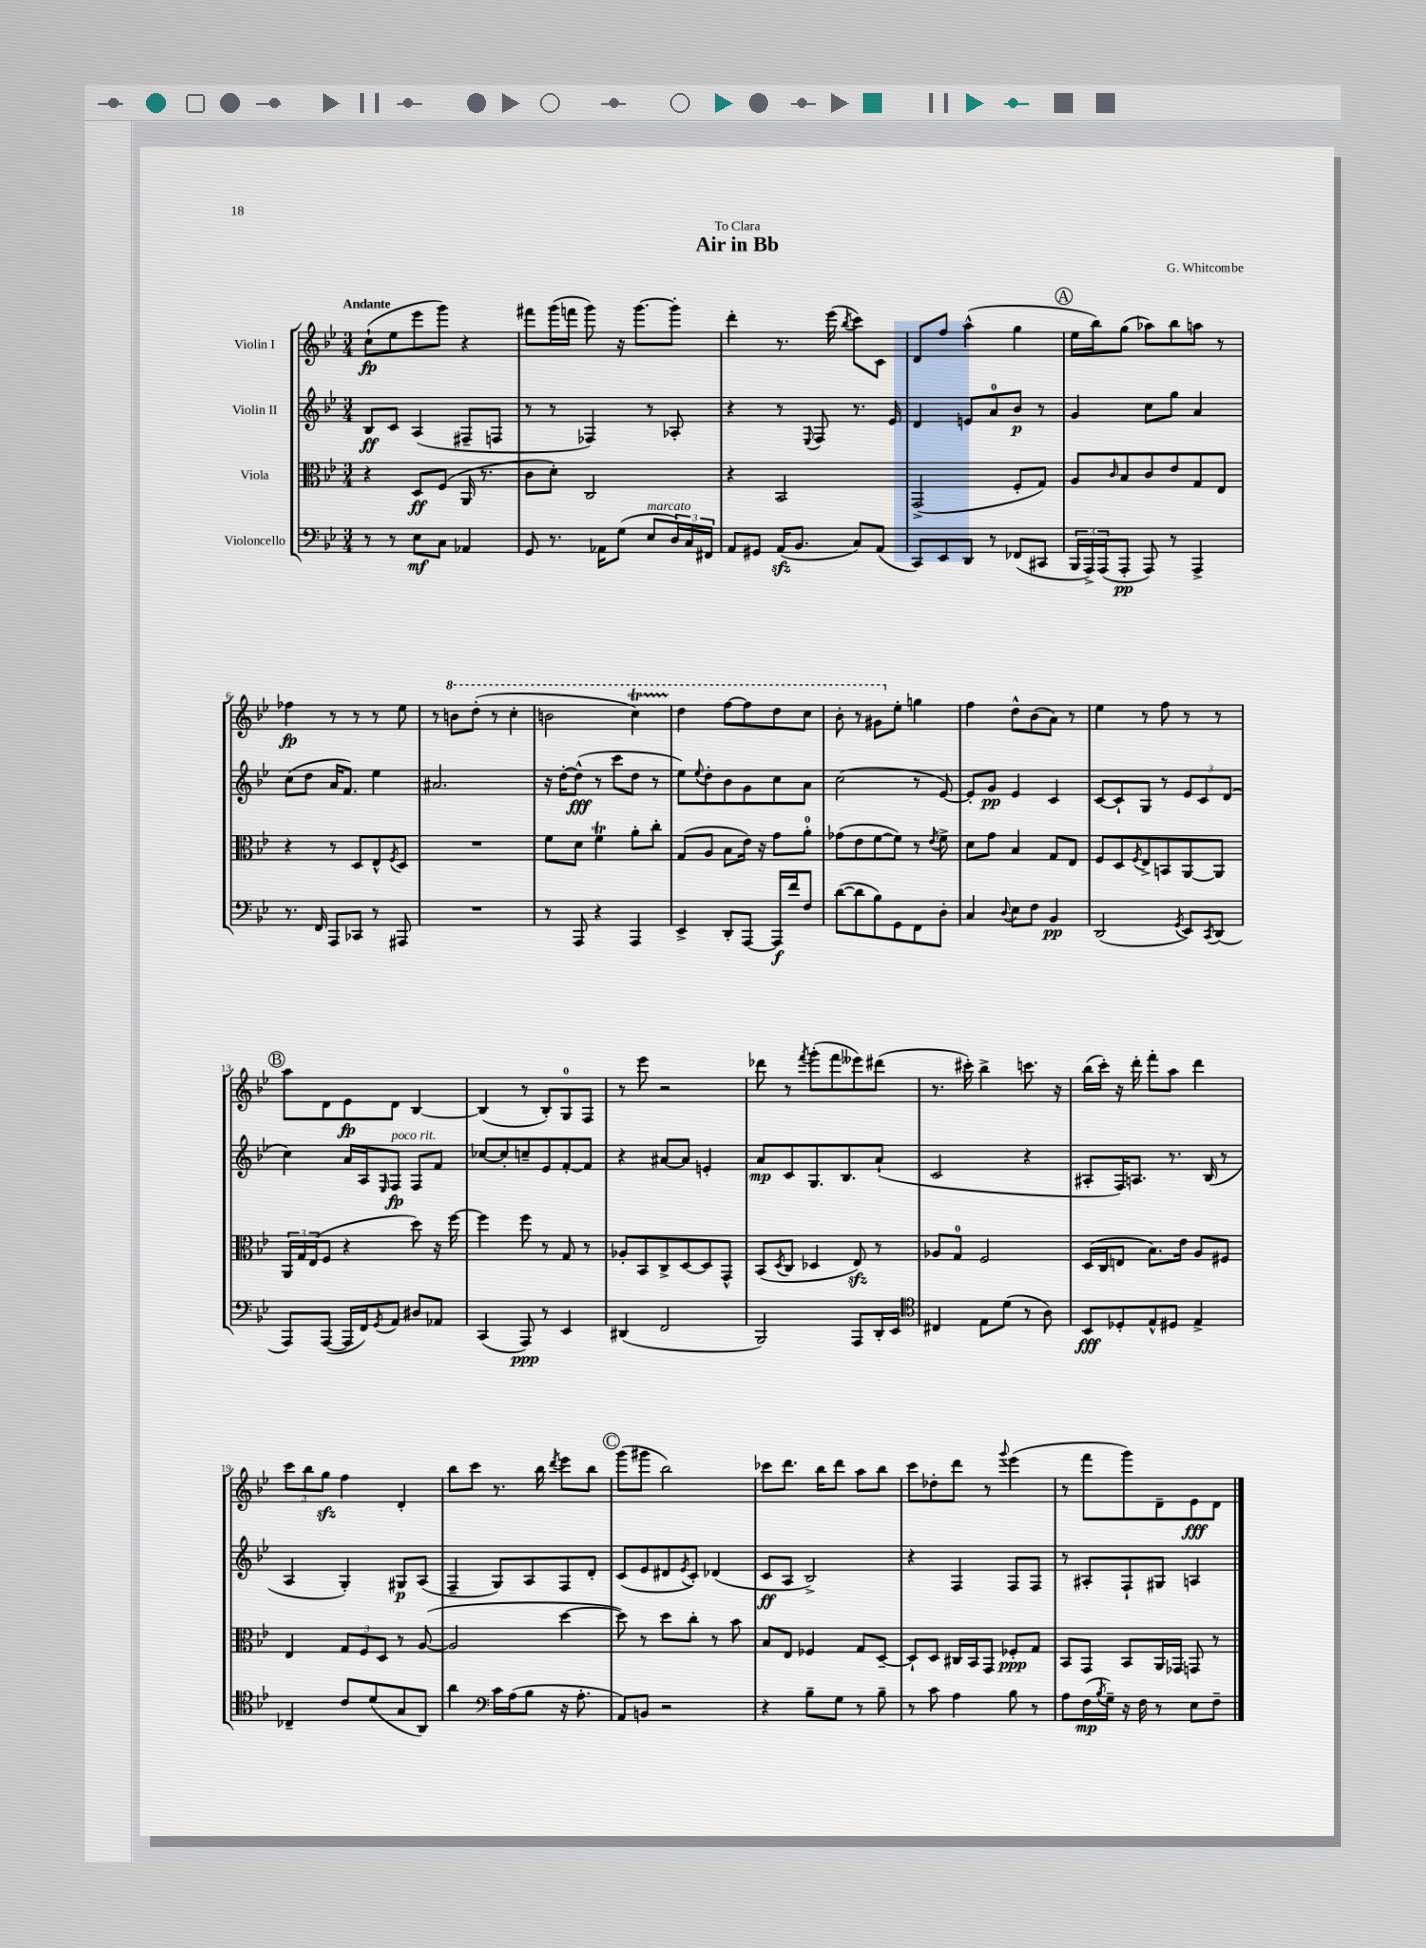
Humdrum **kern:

**kern	**kern	**kern	**kern
*staff4	*staff3	*staff2	*staff1
*clefF4	*clefC3	*clefG2	*clefG2
*k[b-e-]	*k[b-e-]	*k[b-e-]	*k[b-e-]
*M3/4	*M3/4	*M3/4	*M3/4
8r	4r	8B-	(8cc`
8r	.	8c	8ee-
8E-	8D	(4A	8eee-
8C	(8F	.	8ggg)
4AA-	16AA	8F#~	4r
.	8.r	.	.
.	.	8F	.
=	=	=	=
8GG	8c	8r	8fff#
8.r	8d')	8r	(16ggg
.	.	.	16fff
.	2C	4F-)	8ggg)
16AA-	.	.	.
(8G	.	.	16r
.	.	.	[8.ggg
8E-	.	8r	.
24D)	.	8A-'	8ggg']
24C	.	.	.
24FF#	.	.	.
=	=	=	=
8AA	4r	4r	4ddd'
8GG#	.	.	.
(16AA	2BB-	8r	8.r
8.BB-	.	.	.
.	.	8qqE-	.
.	.	8F	.
.	.	.	(16eee-
.	.	.	8qbb-
8C)	.	8.r	8ccc)
(8AA	.	.	8c
.	.	16e-	.
=	=	=	=
8CC)	(2GG^	4d	8d
8EE-	.	.	8ff
8DD	.	8e	(4aa^^
8r	.	8a	.
(8FF-	8F'	8b-	4gg
8CC#	8G)	8r	.
=	=	=	=
24BBB-	8A	4g	16ee-
24AAA^)	.	.	.
.	.	.	16bb-)
(24AAA	.	.	.
.	16qqc	.	.
8AAA'	8B-	.	(8gg
8AAA)	8c	8cc	8aa-)
8r	8e-	8gg	8bb-
4AAA^	8G	4a	8aa
.	8E-	.	8r
=	=	=	=
8.r	4r	(8cc	4ff-
.	.	8dd	.
16FF	.	.	.
8AAA	8r	16a	8r
.	.	8.f)	.
8CC-	8D	.	8r
8r	8E-^^	4ee-	8r
.	8qF	.	.
8AAA#	8D	.	8ee-
=	=	=	=
2.r	2.r	2.a#	8r
.	.	.	8bb
.	.	.	(8ddd'
.	.	.	8r
.	.	.	4ccc'
=	=	=	=
8r	8f	16r	2bb
.	.	[16dd'	.
8AAA	8d	(8dd^^]	.
4r	4f	8r	.
.	.	8ccc	.
4AAA	8a'	8dd	4ccc)
.	8cc'	8r	.
=	=	=	=
4EE-^	(8G	8ee-)	4ddd
.	.	8qqee-	.
.	8A	8dd'	.
8DD'	8B-	8b-	[8fff
[8AAA	16e-)	8g	8fff]
.	16r	.	.
16AAA]	8g	8cc	8ddd
16f	.	.	.
8F	8a'	8a	8ccc
=	=	=	=
([8d	(8g-	(2cc	8bb-'
8d]	8e-	.	8r
8B-)	[8f	.	8gg#
8GG	8f])	.	8ee-'
8FF	8r	8r	4gg
.	8qe-	.	.
8D'	8f^	[8e-)	.
=	=	=	=
4C	8d	8e-']	4ff
.	8g	8g	.
8qqD	.	.	.
8E-	4B-	4e-	8dd^^
8F	.	.	(8b-
4BB-	8G	4c	8a)
.	8E-	.	8r
=	=	=	=
(2DD	8F	[8c	4ee-
.	8D	8c`]	.
.	8qF	.	.
.	8E-^	8G	8r
.	8BB	8r	8ff
8qGG	.	.	.
8EE-)	[8AA	12e-	8r
.	.	12c	.
8qCC	.	.	.
(8DD	8AA]	.	8r
.	.	(12d	.
=	=	=	=
8AAA)	24AA	4cc)	8aa
.	24G	.	.
.	(24E-	.	.
([8AAA	8F	.	8d
16AAA]	4r	16a	8e-
16FF)	.	16A	.
8qGG	.	16qqE-	.
8AA	.	8F	8d
8D#	8dd)	8F	[4B-
8AA-	16r	8f	.
.	[16ff	.	.
=	=	=	=
(4CC	4ff]	[8cc-	(4B-]
.	.	8cc-']	.
8AAA)	8ff	8cc~	8r
8r	8r	8e-	8B-')
4EE-	8G	[8f'	8G
.	8r	8f]	8F
=	=	=	=
(4DD#	8A-'	4r	8r
.	8BB-	.	8eee-
2FF	8C^	[8a#	2r
.	[8D	8a#]	.
.	8D]	4e'	.
.	8GG^^	.	.
=	=	=	=
2BBB-)	(8BB-	8a	8ddd-
.	8qD	.	.
.	8C	8c	8r
.	.	.	8qfff
.	4D-	8.G	(8ggg'
.	.	.	8fff
.	.	8.B-	.
8AAA	8E-)	.	8eee--)
16DD'	8r	(8a`	(8ddd#
16EE-	.	.	.
=	=	=	=
*clefC4	*	*	*
4C#	8A-	2c	8.r
.	8G	.	.
.	.	.	16ccc#')
8E-	2F	.	4bb-^
(8d	.	.	.
8r	.	4r	8.ccc
8A)	.	.	.
.	.	.	16r
=	=	=	=
8BB-	(16D	8A#'	(16bb-
.	16C	.	16ccc')
8D-'	8E	16F)	16r
.	.	8.A	16ddd'
8E-^^	8.B-)	.	8fff'
8D#	.	8.r	8aa
.	16e-	.	.
4E-^	8A	.	4ddd
.	.	(16B-	.
.	8F#	8r	.
=	=	=	=
4C-~	4E-	4A	12ccc
.	.	.	12bb-
.	.	.	12gg
8c	12G	4G')	4ff
.	12F	.	.
(8d	.	.	.
.	12D	.	.
8G	8r	8G#	4d'
8AA)	([8A	(8A	.
=	=	=	=
4a	2A]	4F~	8bb-
.	.	.	8ccc
*clefF4	*	*	*
16c	.	8G)	8.r
(16A	.	.	.
8B-	.	8A	.
.	.	.	16bb-
.	.	.	8qddd
16r	[4dd	8F	8eee-
8.A'	.	.	.
.	.	8d'	8bb-
=	=	=	=
8AA)	8dd])	(8c	(8ggg
8BB	8r	8e-	8ggg#
2r	8dd	8d#	2bb-)
.	.	8qe-	.
.	8cc'	8c')	.
.	8r	(4d-	.
.	8b-	.	.
=	=	=	=
4r	8B-	8c	8ccc-
.	8E-	8A	8.ddd
8B-~	4F-	2B-^)	.
.	.	.	16bb-
8G	.	.	8ddd
8r	8G	.	8aa
8B-~	[8D~	.	8bb-
=	=	=	=
8r	8D`]	4r	8ccc
8c	8D	.	8dd-'
4A	16C#	4F	8ddd
.	16BB-	.	.
.	8GG	.	8r
.	.	.	8qqggg
8B-	8F-'	8F	(4eee-
8r	8G	8F	.
=	=	=	=
8A	8BB-	8r	8r
(16F	8GG	8A#'	8fff
8qB-	.	.	.
16G~)	.	.	.
16r	8BB-	8F`	8ggg)
16F	.	.	.
8r	16AA	8G#	8d~
.	16GG-	.	.
8E-	8GG	4A	8e-
8F~	8r	.	8d
==	==	==	==
*-	*-	*-	*-
